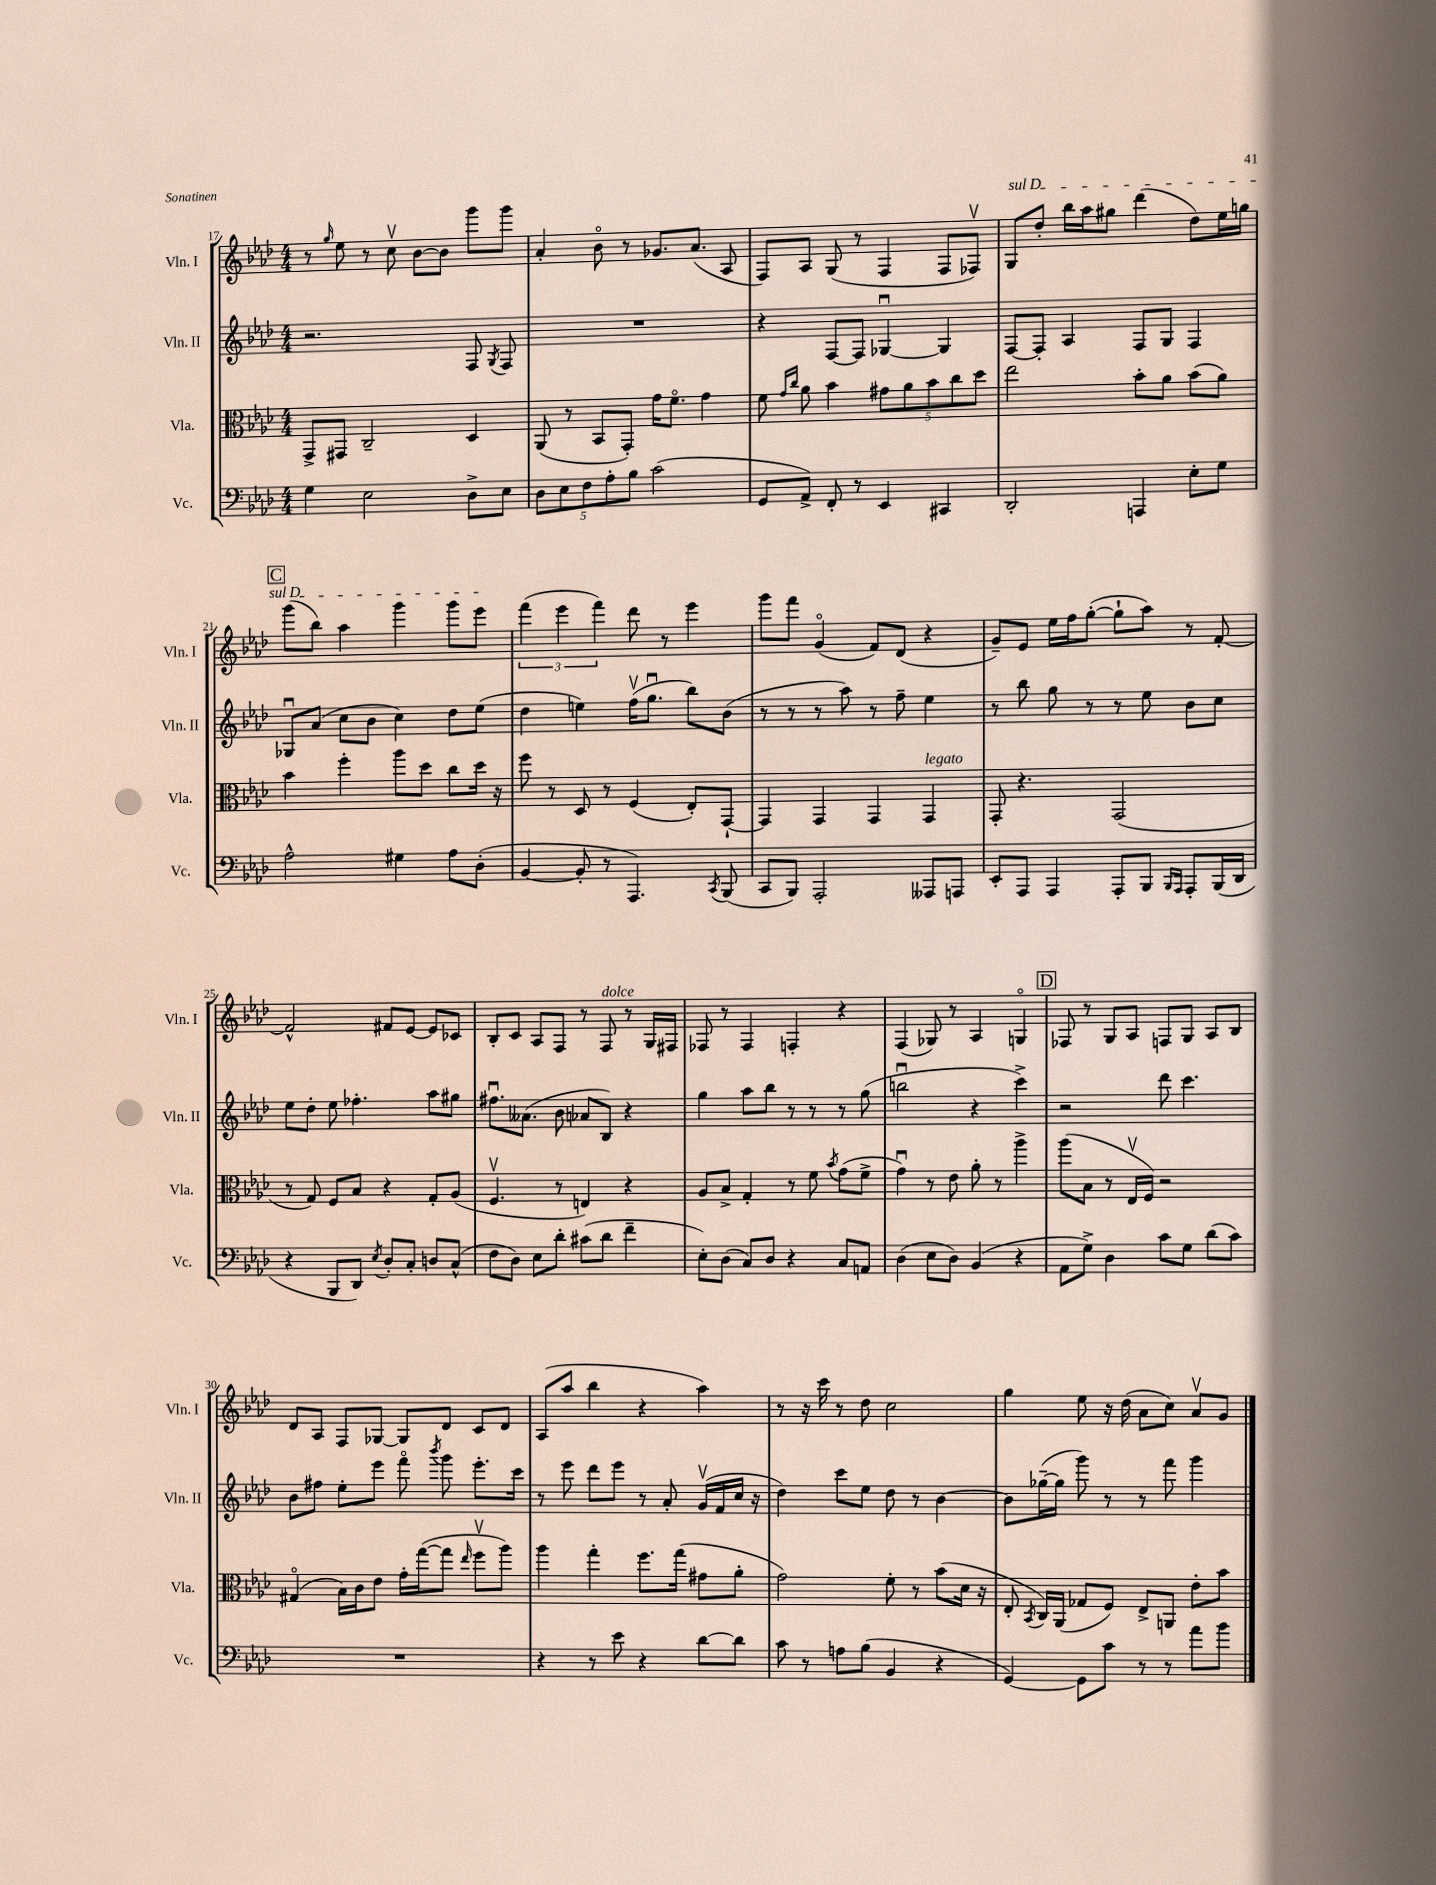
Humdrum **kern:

**kern	**kern	**kern	**kern
*part4	*part3	*part2	*part1
*staff4	*staff3	*staff2	*staff1
*I"Vc.	*I"Vla.	*I"Vln. II	*I"Vln. I
*I'Vc.	*I'Vla.	*I'Vln. II	*I'Vln. I
*clefF4	*clefC3	*clefG2	*clefG2
*k[b-e-a-d-]	*k[b-e-a-d-]	*k[b-e-a-d-]	*k[b-e-a-d-]
*M4/4	*M4/4	*M4/4	*M4/4
=17	=17	=17	=17
4G\	8GG^/L	2.r	8r
.	.	.	16qqgg/
.	8GG#X/J	.	8ee-\
2E-\	2C~/	.	8r
.	.	.	8ccv\
.	.	.	[8b-\L
.	.	.	8b-\J]
8D-^\L	4D-/	8F/	8ggg\L
.	.	8qG/	.
8E-\J	.	8F/	8ggg\J
=18	=18	=18	=18
10D-\L	(8AA-/	1r	4a-'/
10E-\	.	.	.
.	8r	.	.
10F\	.	.	.
.	8BB-/L	.	8b-\
10A-'\	.	.	.
.	8GG'/J)	.	8r
10B-\J	.	.	.
(2c\	16g\KL	.	8.g-X/L
.	8.f\J	.	.
.	.	.	(8.a-/J
.	4g\	.	.
.	.	.	8A-/
=19	=19	=19	=19
8GG/L	8f\	4r	8F/L)
.	16qqg/LL	.	.
.	16qqcc/JJ	.	.
8AA-^/J)	8a-\	.	8A-/J
8FF'/	4b-\	[8F/L	(8G/
8r	.	8F/J]	8r
4EE-/	10g#X\L	[4G-Xu/	4F/
.	10a-\	.	.
.	10b-\	.	.
4CC#X/	.	4G-/]	8F/L
.	10cc\	.	.
.	.	.	8F-Xv/J)
.	10dd-\J	.	.
=20	=20	=20	=20
!	!	!	!LO:TX:a:i:t=sul D
2DD-'/	2ee-\	[8F/L	8G/L
.	.	8F'/J]	8dd-'/J
.	.	4A-/	16bb-\LL
.	.	.	16aa-\J
.	.	.	8gg#X\J
4AAAn/	8b-'\L	8F/L	(4ddd-\
.	8a-\J	8G/J	.
8E-'\L	(8b-\L	4F/	8dd-\L)
8G\J	8a-\J)	.	16ee-\L
.	.	.	16ggn\JJ
!!LO:LB:g=z
!!LO:REH:place=s1:t=C
=21	=21	=21	=21
2A-^^\	4b-\	8G-Xu/L	(8ggg\L
.	.	(8a-/J	8bb-\J)
.	4ff'\	8cc\L	4aa-\
.	.	8b-\J	.
4G#X\	8aa-\L	4cc\)	4ggg\
.	8dd-\J	.	.
8A-\L	8cc\L	8dd-\L	8ggg\L
(8D-'\J	16dd-\Jk	(8ee-\J	8eee-\J
.	16r	.	.
=22	=22	=22	=22
[4BB-/	8ff\	4dd-\	(6fff\
.	8r	.	.
.	.	.	6eee-\
8BB-'/]	8D-/	4een\)	.
.	.	.	6fff\)
8r	8r	.	.
4.AAA-/)	(4F/	(16ffv\KL	8ddd-\
.	.	8.ggu\J	.
.	.	.	8r
.	8E-'/L)	8bb-\L)	4eee-\
8qCC/	.	.	.
(8BBB-/	[8GG`/J	(8b-\J	.
=23	=23	=23	=23
8CC/L	4GG/]	8r	8ggg\L
8BBB-/J)	.	8r	8fff\J
2AAA-'/	4GG/	8r	(4g/
.	.	8aa-\)	.
.	4GG/	8r	8f/L)
.	.	8ff~\	(8d-/J
!	!LO:TX:a:i:t=legato	!	!
8AAA--X/L	4GG/	4ee-\	4r
8AAAn/J	.	.	.
=24	=24	=24	=24
8EE-'/L	8GG'/	8r	8g~/L)
8AAA-/J	4.r	8bb-\	8e-/J
4AAA-/	.	8gg\	16ee-\LL
.	.	.	16ff\J
.	.	8r	([8gg'\J
8AAA-'/L	(2GG/	8r	8gg`\L]
8BBB-/J	.	8ee-\	8aa-\J)
16qqBBB-/LL	.	.	.
16qqAAA-/JJ	.	.	.
8AAA-'/L	.	8b-\L	8r
(16BBB-/L	.	8cc\J	[8f'/
16DD-/JJ	.	.	.
!!LO:LB:g=z
=25	=25	=25	=25
4r	8r	8ee-\L	2f^^/]
.	8G/)	8dd-'\J	.
8BBB-/L	8F/L	8ee-\	.
8DD-/J)	8B-/J	4.ff-X'\	.
8qE-/	.	.	.
8D-'/L	4r	.	8f#X/L
8C'/J	.	.	[8e-/J
8Dn/L	8G'/L	8aa-\L	8e-/L]
(8C^^/J	(8A-/J	8gg#X\J	8c-X/J
=26	=26	=26	=26
8F\L	4.Fv/	8.ff#Xu\L	8B-'/L
8D-\J)	.	.	8c/J
.	.	(8.a--X\J	.
8E-\L	.	.	8A-/L
8d-'\J	8r	8b-\	8F/J
(8c#X\L	4En/)	8a-X/L	8r
!	!	!	!LO:TX:a:i:t=dolce
8d-\J	.	8B-/J)	8F/
4f~\	4r	4r	8r
.	.	.	16G/LL
.	.	.	16F#X/JJ
=27	=27	=27	=27
8E-'\L)	8A-/L	4gg\	8F-X/
(8D-\J	8B-^/J	.	8r
8C/L)	4G'/	8aa-\L	4F-/
8D-/J	.	8bb-\J	.
4r	8r	8r	4Fn'/
.	8f\	8r	.
.	8qb-/	.	.
8C/L	(8g\L	8r	4r
8AAn/J	8f^\J	(8gg\	.
=28	=28	=28	=28
(4D-\	4gu\)	2bbnu\	(4F/
8E-\L	8r	.	8G-X/)
8D-\J)	8e-\	.	8r
(4BB-/	8a-'\	4r	4A-/
.	8r	.	.
4r	4aa-^\	4ccc^\)	4Gn/
!!LO:REH:place=s1:t=D
=29	=29	=29	=29
8AA-\L	(8aa-\L	2r	8F-X/
8G^\J)	8B-\J	.	8r
4D-\	8r	.	8G/L
.	16E-v/LL	.	8A-/J
.	16F/JJ)	.	.
8c\L	2r	8ddd-\	8Fn/L
8G\J	.	4.ccc\	8G/J
(8d-\L	.	.	8A-/L
8c\J)	.	.	8B-/J
!!LO:LB:g=z
=30	=30	=30	=30
1r	(4G#X/	8b-\L	8d-/L
.	.	8ff#X\J	8A-/J
.	16B-\LL)	8ee-'\L	8F/L
.	16c\J	.	.
.	8e-\J	8eee-\J	[8G-X/J
.	16g'\LL	8fff\	8G-/L]
.	([16gg\J	.	.
.	.	8qbbb-/	.
.	8gg\J]	8ggg\	8d-/J
.	16qqee-/	.	.
.	8ffv\L	8.eee-'\L	8c/L
.	8aa-\J)	.	8d-/J
.	.	16ccc\Jk	.
=31	=31	=31	=31
4r	4aa-\	8r	(8A-/L
.	.	8eee-\	8aa-/J
8r	4gg'\	8ddd-\L	4bb-\
8e-\	.	8eee-\J	.
4r	8.ff\L	8r	4r
.	.	8a-'/	.
.	(16gg\Jk	.	.
[8d-\L	8g#X\L	(16gv/LL	4aa-\)
.	.	16f/	.
8d-\J]	8a-'\J	16cc/JJ	.
.	.	16r	.
=32	=32	=32	=32
8c\	2g\)	4dd-\)	8r
8r	.	.	16r
.	.	.	16ccc\
8An\L	.	8ccc\L	8r
(8B-\J	.	8ee-\J	8dd-\
4BB-/	8f'\	8dd-\	2cc\
.	8r	8r	.
4r	(8b-\L	[4b-\	.
.	16d-\Jk	.	.
.	16r	.	.
=33	=33	=33	=33
[4GG/)	8E-'/	8b-\L]	4gg\
.	8qBB-/	.	.
.	16C/LL)	([16gg-X~\L	.
.	(16AA-/JJ	16gg-\JJ]	.
8GG\L]	8G-X/L	8ggg\)	8ee-\
8c\J	8F/J)	8r	16r
.	.	.	(16dd-\
8r	8E-^/L	8r	8a-\L
8r	8AAn/J	8fff\	8cc\J)
8a-\L	8e-'\L	4ggg\	8a-v/L
8b-\J	8b-\J	.	8g/J
==	==	==	==
*-	*-	*-	*-
